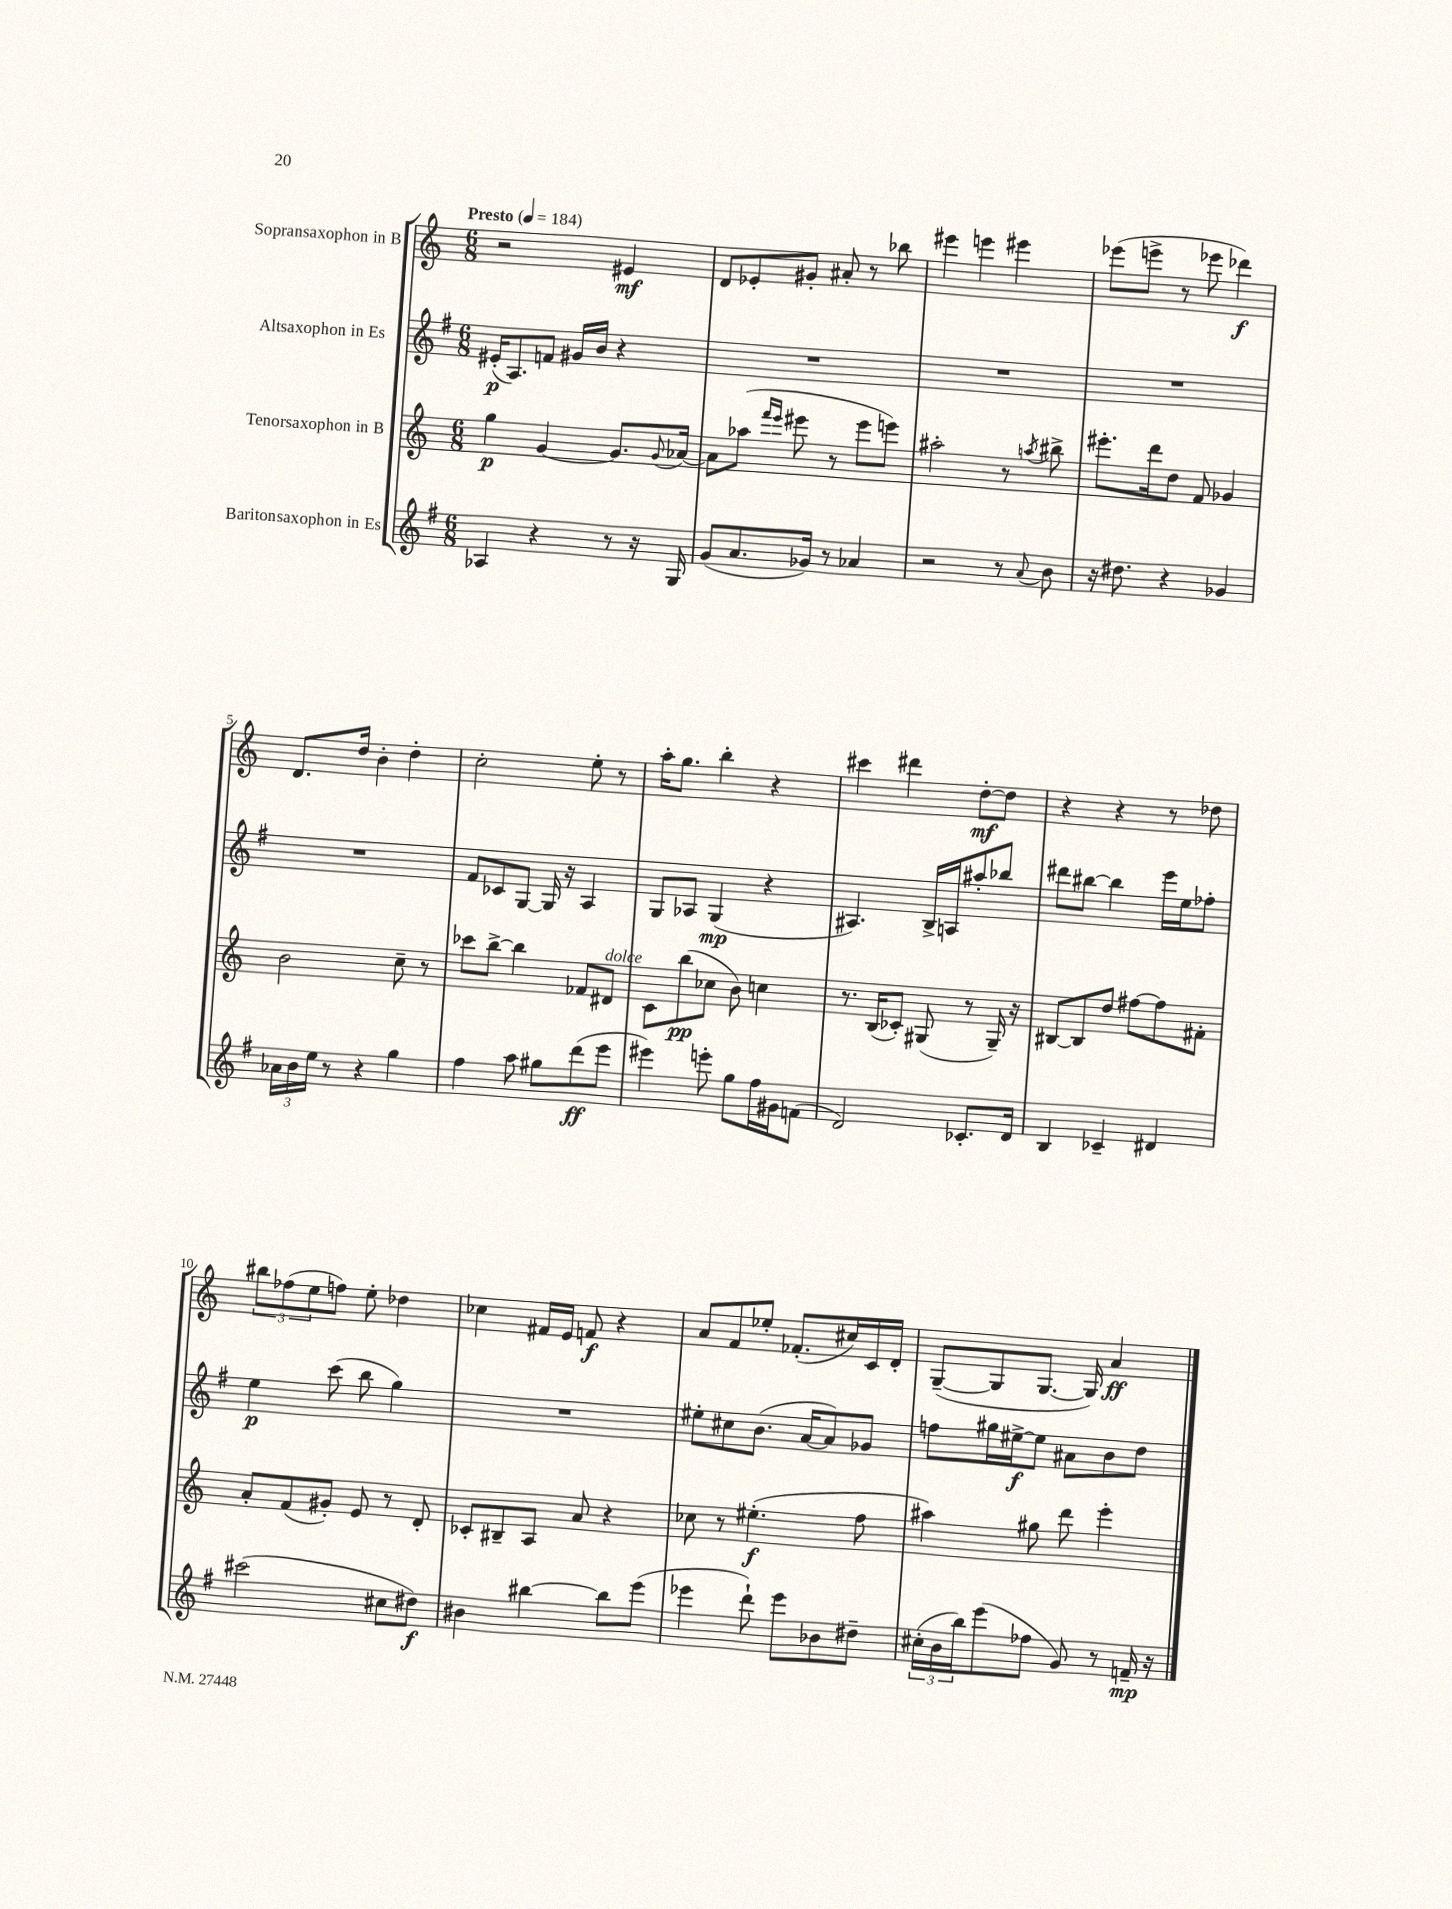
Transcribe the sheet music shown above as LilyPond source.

<<
\new StaffGroup <<
\new Staff = "s0" \with { instrumentName = "Sopransaxophon in B" } {
    \clef treble \key c \major \numericTimeSignature \time 6/8 \tempo "Presto" 4 = 184
    r2 eis'4\mf |
    d'8 ees'8-. gis'8-. ais'8-. r8 bes''8 |
    eis'''4 e'''4 eis'''4 |
    ees'''8( e'''8-> r8 ees'''8 des'''4\f) |
    d'8. d''16 b'4-. d''4-. |
    c''2-. e''8-. r8 |
    a''16-. g''8. b''4-. r4 |
    cis'''4 dis'''4 d''8~-.\mf d''8 |
    r4 r4 r8 des''8 |
    \tuplet 3/2 { bis''8 fes''8( e''8 } f''8) e''8-. des''4 |
    ces''4 fis'16 e'16 f'8\f r4 |
    a'8 f'8 ees''8-. fes'8.-.( cis''16) c'16 d'16-. |
    g8~--( g8 g8.~ g16) a'4\ff \bar "|." |
}
\new Staff = "s1" \with { instrumentName = "Altsaxophon in Es" } {
    \clef treble \key g \major \numericTimeSignature \time 6/8
    eis'16-.\p( a8.) f'8 gis'16 b'16 r4 |
    R2. |
    R2. |
    R2. |
    R2. |
    fis'8 ces'8 g8~ g16 r16 a4 |
    g8 aes8 g4\mp( r4 |
    ais4.) b16-> a16 ais''8-. bes''8 |
    dis'''8 bis''8~ bis''4 e'''16 e''16 fes''8-. |
    e''4\p c'''8( b''8 g''4) |
    R2. |
    eis''8-. cis''8 b'8.( a'16~ a'8) ges'8 |
    f''8 gis''16 eis''16~->\f eis''8 ais'8 b'8 d''8 \bar "|." |
}
\new Staff = "s2" \with { instrumentName = "Tenorsaxophon in B" } {
    \clef treble \key c \major \numericTimeSignature \time 6/8
    g''4\p g'4~ g'8. \appoggiatura { g'8 } aes'16~ |
    aes'8 aes''8( \grace { f'''16 e'''16 } eis'''8 r8 eis'''8 e'''8) |
    ais''2-. r8 \acciaccatura { a''8 } bis''8-> |
    eis'''8.-. d'''16 d''8 f'8 ges'4 |
    b'2 c''8-- r8 |
    ces'''8 b''8~-> b''4 fes'8 dis'8^\markup { \italic "dolce" } |
    c'8 b''8\pp( ces''8 b'8) c''4 |
    r8. b16( ces'8-.) gis8( r8 gis16--) r16 |
    bis8~ bis8 d''8 fis''8~ fis''8 fis'8-. |
    a'8-. f'8( gis'8-.) e'8 r8 d'8-. |
    ces'8-. bis8-- a8 a'8 r4 |
    ces''8 r8 eis''4.-.\f( f''8 |
    ais''4) gis''8 d'''8 e'''4-. \bar "|." |
}
\new Staff = "s3" \with { instrumentName = "Baritonsaxophon in Es" } {
    \clef treble \key g \major \numericTimeSignature \time 6/8
    aes4 r4 r8 r16 g16 |
    g'8( a'8. ges'16) r8 aes'4 |
    r2 r8 \appoggiatura { a'8 } b'8 |
    r16 dis''8. r4 ges'4 |
    \tuplet 3/2 { aes'16 b'16 e''16 } r8 r4 g''4 |
    fis''4 a''8 gis''8 d'''8\ff( e'''8 |
    eis'''4) e'''8-. g''8 fis''16 gis'16 f'8( |
    d'2) ces'8.-. d'16 |
    b4 ces'4-- dis'4 |
    cis'''2( cis''8 dis''8\f) |
    bis'4 bis''4~ bis''8 e'''8( |
    ees'''4 d'''8-!) ees'''8 bes'8 dis''8-- |
    \tuplet 3/2 { cis''16-.( b'16 b''16) } e'''8( fes''8 g'8) r8 f'16--\mp r16 \bar "|." |
}
>>
>>
